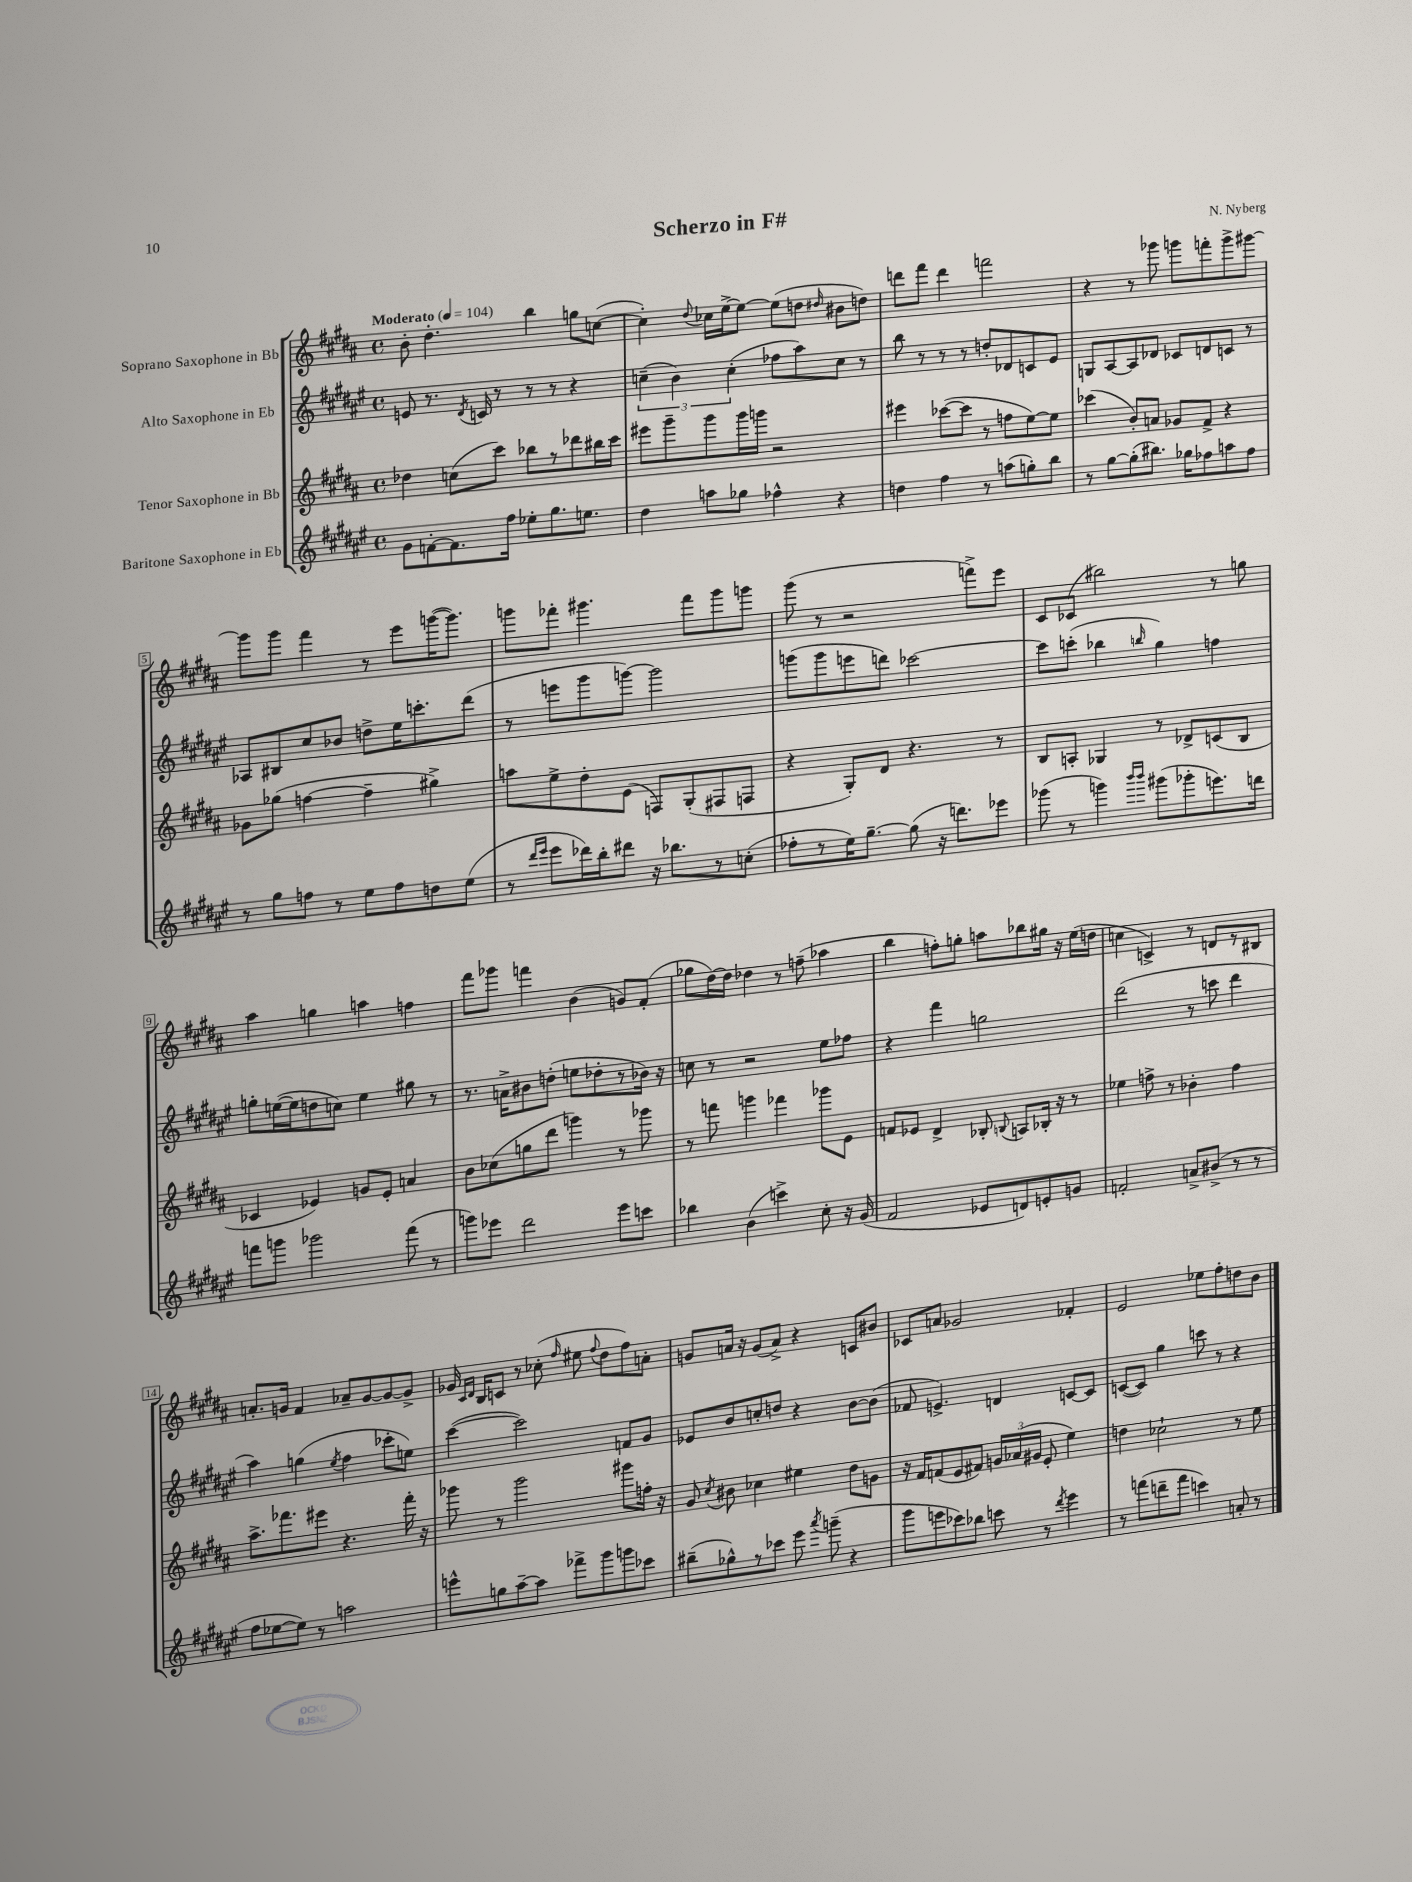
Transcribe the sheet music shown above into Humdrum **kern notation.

**kern	**kern	**kern	**kern
*staff4	*staff3	*staff2	*staff1
*clefG2	*clefG2	*clefG2	*clefG2
*k[f#c#g#d#a#e#]	*k[f#c#g#d#a#]	*k[f#c#g#d#a#e#]	*k[f#c#g#d#a#]
*M4/4	*M4/4	*M4/4	*M4/4
*met(c)	*met(c)	*met(c)	*met(c)
*MM104	*MM104	*MM104	*MM104
8g#	4dd-	8e	8b'
[8f'	.	8.r	4.dd#'
8.f]	(8cc	.	.
.	.	8qd#	.
.	.	16c	.
.	8ccc#)	8r	.
16ff#	.	.	.
8ee-'	8bb-	8r	4bb
8.gg#	8r	8r	.
.	8ddd-	4r	8gg
8.ee	.	.	.
.	16bb#	.	([8cc
.	16ccc#	.	.
=	=	=	=
4dd#	8eee#	(6cc~	4cc'])
.	8ggg#~	.	.
.	.	6b)	.
.	.	.	8qqdd#
8aa	8ggg#	.	16cc-
.	.	.	[16ee^
.	.	(6cc'	.
8gg-	16ggg#	.	8ee_
.	16ggg	.	.
4ff-^^	2r	8ff-	(8ee]
.	.	8aa#)	8dd
.	.	.	16qqdd#
4r	.	8cc	8b#
.	.	8r	8dd)
=	=	=	=
4dd	4eee#	8bb	8ddd
.	.	8r	8fff#
4ff#	([8ccc-	8r	4ddd
.	8ccc-]	8r	.
8r	8r	8dd'	2fff
(8aa	8ff	8d-	.
8gg')	[8ee)	8c	.
8bb	8ee]	8e#	.
=	=	=	=
8r	(4ccc-	8G	4r
[8gg#	.	[8A#	.
(8gg#']	8b')	8A#]	8r
8.bb#)	8a	8d-	8ggg-
.	8g-	8c-	8ggg
16gg-	.	.	.
8ff-	8f#^	8d	8fff'
8aa	4r	8c	8ggg^
8ff-	.	8r	[8ggg#
=	=	=	=
8r	8g-	8A-	8ggg#]
8gg#	(8gg-	8B#	8ggg#
8ff	[4ff	8cc#	4fff#
8r	.	8b-	.
8ee#	4ff~]	8dd^	8r
8ff	.	16ee#	8eee
.	.	8.ccc'	.
8dd	4gg#^)	.	([16ggg
.	.	.	8.ggg])
(8ee#	.	(8ddd#	.
=	=	=	=
8r	8aa	8r	8ggg
16qqddd#	.	.	.
16qqeee#	.	.	.
8eee#	8ee^	8eee	8fff-'
16ddd-)	8dd#'	8ggg#	4.ggg#
16bb'	.	.	.
8ddd#	(8e	[8ggg)	.
16r	8F)	2ggg]	.
8.bb-	.	.	.
.	(8G#'	.	8fff-
8r	8F#	.	8ggg#
(8cc'	8F	.	8ggg
=	=	=	=
8ff-'	4r	(8ggg	(8ggg#
8r	.	8ggg	8r
16ee#)	8G#')	8eee	2r
[8.gg#~	.	.	.
.	8d#	8ddd)	.
(8gg#]	4.r	[2ccc-	.
16r	.	.	.
8.ddd)	.	.	.
.	.	.	8fff^)
8eee-	8r	.	8eee
=	=	=	=
(8ggg-	8B	8ccc-]	8c#
8r	8A'	(8ccc'	(8c-
4ggg)	4G-	4bb-	2bb#)
16qqbbb	.	.	.
16qqbbb	.	16qqbb	.
(8ggg#	8r	4gg#)	.
8ggg-'	8d-^	.	.
8.eee)	(8c	4ff	8r
.	8B	.	8gg
16ddd	.	.	.
=	=	=	=
8fff	4c-	8gg'	4aa#
8ggg	.	([16ee	.
.	.	16ee]	.
2ggg-	4e-)	8dd	4gg
.	.	8cc)	.
.	8g	4ee	4aa
.	8e-'	.	.
(8fff	4a	8gg#	4ff
8r	.	8r	.
=	=	=	=
8ggg)	8b	8.r	8fff#
8eee-	(8cc-	.	8ggg-
.	.	16a^	.
2ddd#	8gg	8b#	4fff
.	8ddd#	(8dd'	.
.	4ggg)	8ee	(4b
.	.	8dd-'	.
8eee-	8r	8r	8g)
8ccc	8ggg-	16b-)	(8f#'
.	.	16r	.
=	=	=	=
4bb-	8r	8cc	8gg-
.	8fff	8r	[16dd#)
.	.	.	16dd#]
(4b	4ggg	2r	4dd-
4ccc^)	4fff-	.	8r
.	.	.	(8ff~
8cc#'	8ggg-	8ee#	4aa-
16r	8e	8ff-	.
(16g#	.	.	.
=	=	=	=
2f#	8f	4r	4bb
.	8e-	.	.
.	4d#^	4fff#	8ff')
.	.	.	8gg'
8e-	8B-'	2gg	8aa
.	8qqB	.	.
8d)	8A	.	8bb-
8e'	16B-'	.	16gg#
.	16r	.	16r
8g	8r	.	(16ee
.	.	.	16dd
=	=	=	=
2f'	4ee-	(2ddd#	4cc
.	8ff^	.	4c^)
.	8r	.	.
8a^	4b-'	8r	8r
(8b#^	.	8ccc	8d
8r	4ff	4ddd#	8r
8r	.	.	8B#
=	=	=	=
8ff#	8.aa#^	4aa#)	8.a'
[8ee-	.	.	.
.	8.fff-	.	16g
8ee-])	.	(4gg	4f#
8r	8eee#	.	.
.	.	8qee#	.
2aa	4.r	4ff#	8a-~
.	.	.	[8g
.	.	8ccc-'	8g_
.	16fff-'	8ee)	8g^]
.	16r	.	.
=	=	=	=
8eee^^	8ggg-	([4ccc#	16g-
.	.	.	16qqc#
.	.	.	16qqd#
.	.	.	16B
8gg	8r	.	8c
[8aa#~	2ggg-	2ccc#])	8r
8aa#]	.	.	(8cc-'
.	.	.	16qqff#
8fff-^	.	.	8ee#
.	.	.	8qqff#
8ggg#	.	.	8dd#
8ggg	8ggg#	8f	8ff#)
8ccc-	16ff'	8g#	8a'
.	16r	.	.
=	=	=	=
(8bb#~	8g#	8e-	8g
.	8qcc#	.	.
8gg-^^)	8b#	8b	16a
.	.	.	16r
8r	4cc-	8cc'	(8g
8ccc-	.	8dd	8a^)
8eee#	4ee#	4r	4r
8qaaa#	.	.	.
(8ggg~	.	.	.
4r	8dd#	[8b	8c
.	8g	(8b]	8b#
=	=	=	=
8ggg#	16r	8f-	8c-
.	16f#	.	.
8eee	(8f	4.e^)	8a
8ccc-)	8e	.	2g-
8bb-	8f#)	.	.
8ccc	24g	4d	.
.	(24a-	.	.
.	24g#	.	.
8r	8e'	.	.
8qddd#	.	.	.
4eee	4ee)	[8c	4f-'
.	.	8c]	.
=	=	=	=
8r	4dd	([8c	2e
(8fff	.	8c])	.
8ddd~	2cc-`	4gg#	.
8fff	.	.	.
4ccc)	.	8ccc	8ee-
.	.	8r	8ff#'
8a'	8r	4r	8dd
8r	8ee	.	8b
==	==	==	==
*-	*-	*-	*-
